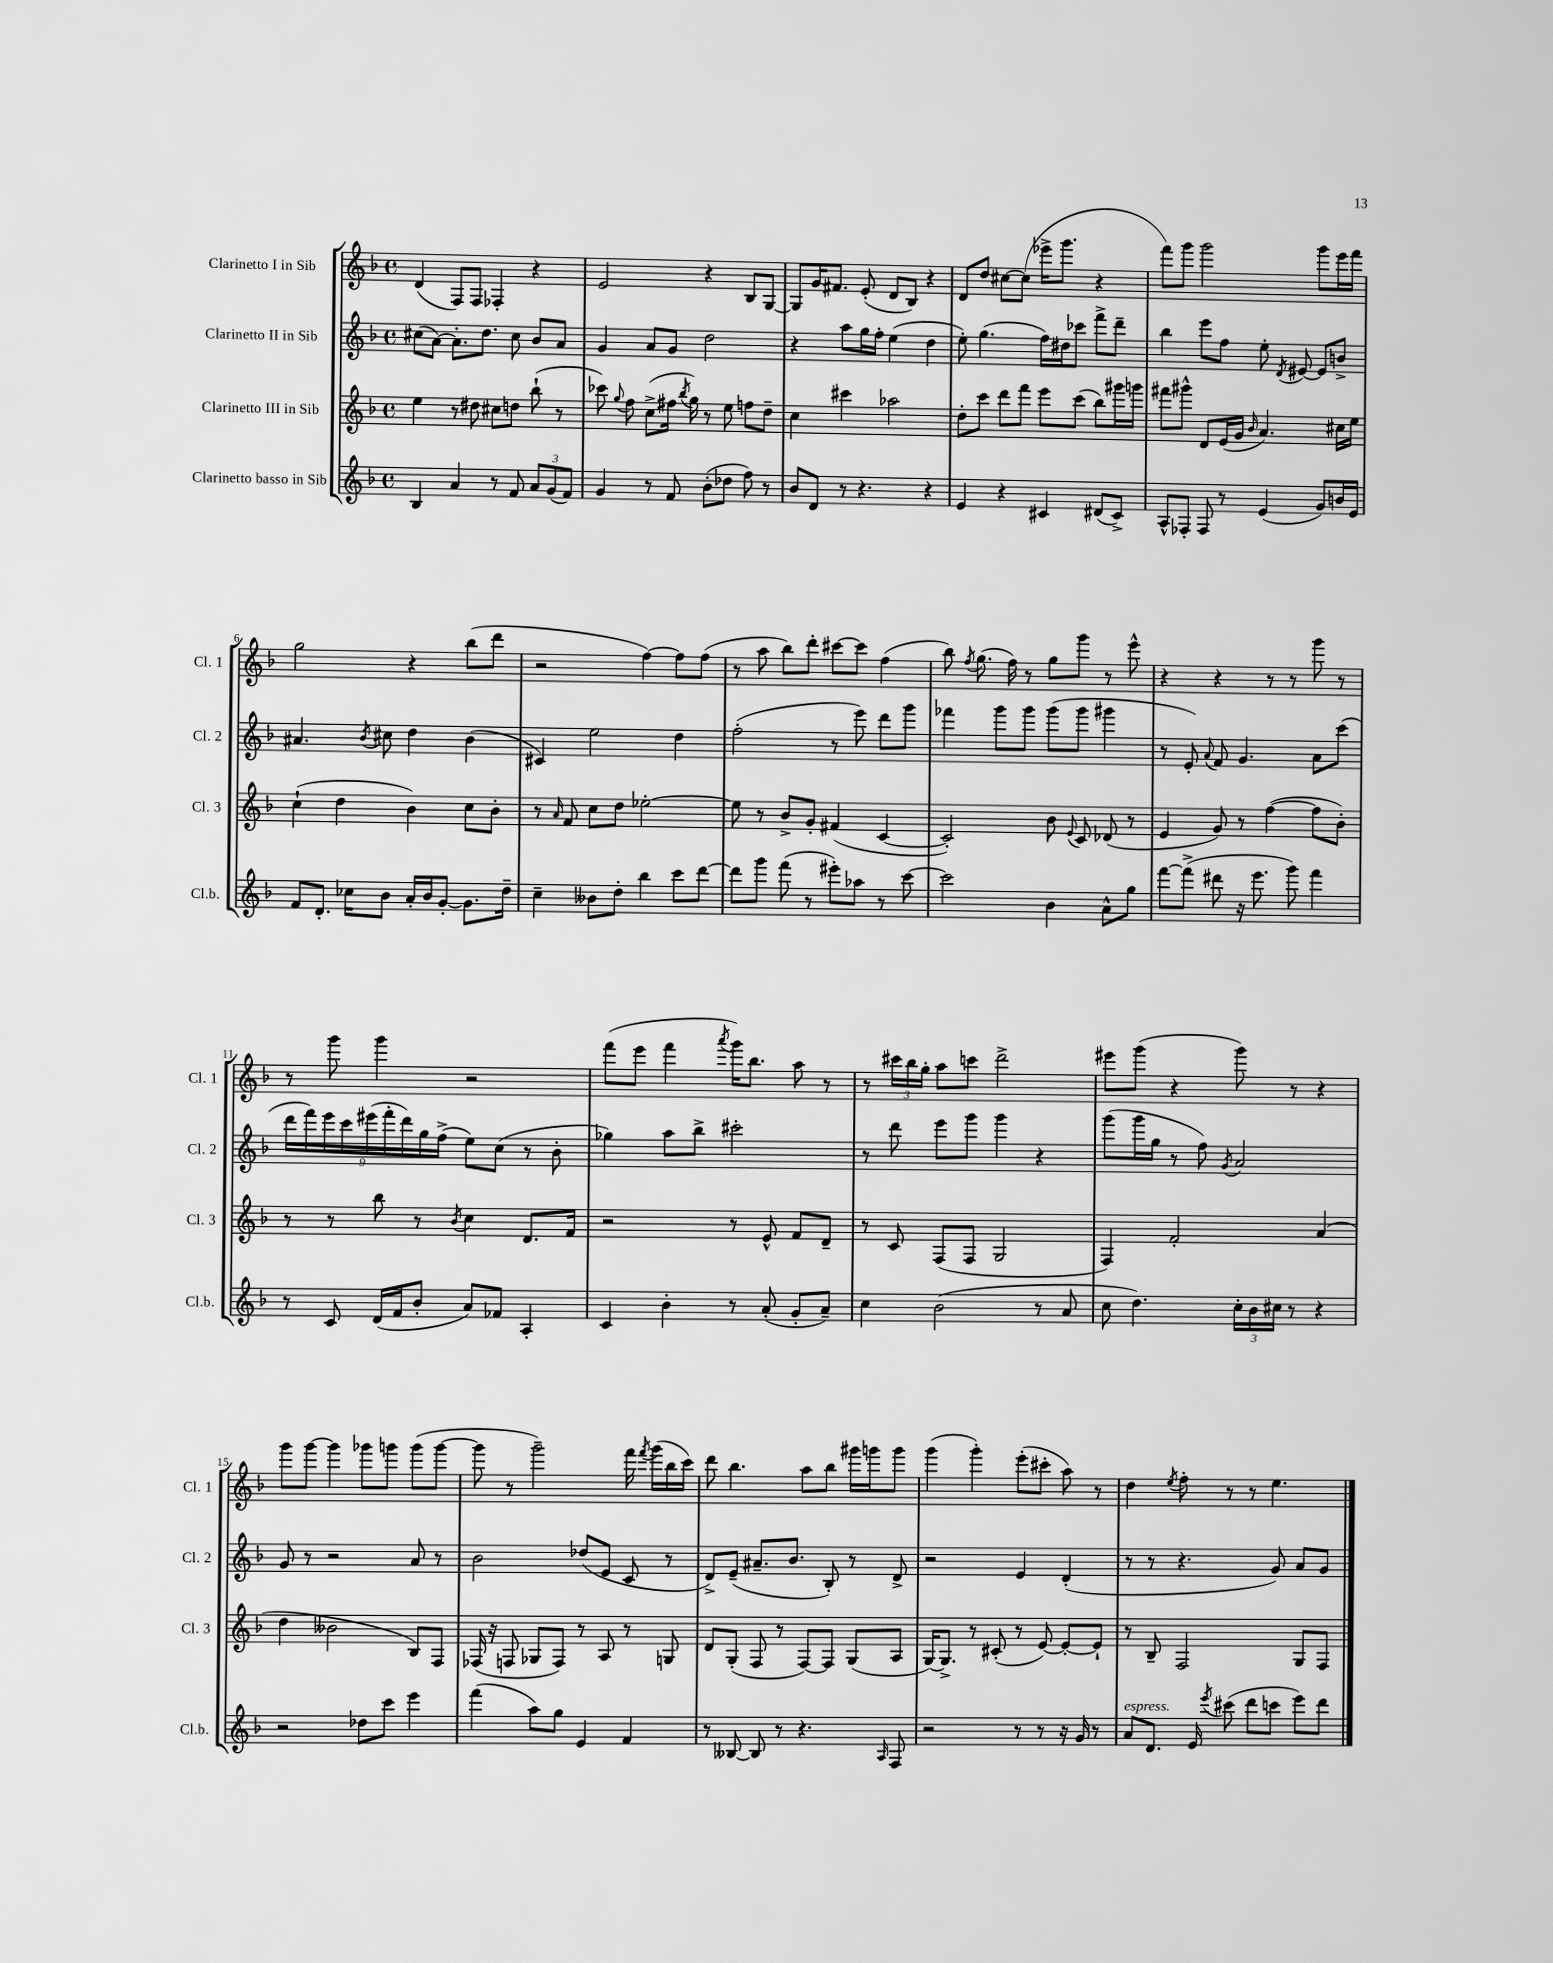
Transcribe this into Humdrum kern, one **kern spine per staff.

**kern	**kern	**kern	**kern
*part4	*part3	*part2	*part1
*staff4	*staff3	*staff2	*staff1
*I"Clarinetto basso in Sib	*I"Clarinetto III in Sib	*I"Clarinetto II in Sib	*I"Clarinetto I in Sib
*I'Cl.b.	*I'Cl. 3	*I'Cl. 2	*I'Cl. 1
*clefG2	*clefG2	*clefG2	*clefG2
*k[b-]	*k[b-]	*k[b-]	*k[b-]
*M4/4	*M4/4	*M4/4	*M4/4
*met(c)	*met(c)	*met(c)	*met(c)
=1	=1	=1	=1
4B-/	4ee\	(8cc#X\L	(4d/
.	.	[8a\J)	.
4a/	8r	8.a'\L]	8F/L)
.	8dd#X\	.	8F/J
.	.	8.dd\J	.
8r	8cc#X\L	.	4F-X'/
8f/	8ddn\J	8cc#\	.
12a/L	(8bb-`\	8b-/L	4r
(12g/	.	.	.
.	8r	8a/J	.
12f/J)	.	.	.
=2	=2	=2	=2
4g/	8ccc-X\)	4g/	2e/
.	8qqgg/	.	.
.	8ff\	.	.
8r	(8cc^\L	8a/L	.
8f/	16ff#X\Jk	8g/J	.
.	8qbb-/	.	.
.	16gg\)	.	.
(8b-'\L	8r	2dd\	4r
8dd-X\J	8ee\	.	.
8ff\)	8ffn\L	.	8B-/L
8r	8dd~\J	.	[8G/J
=3	=3	=3	=3
8b-/L	4cc\	4r	8G/L]
8d/J	.	.	16g/K
.	.	.	8.f#X/J
8r	4ccc#X\	8aa\L	.
4.r	.	16gg\L	(8e'/
.	.	16ff'\JJ	.
.	2aa-X\	(4ee\	8d/L
.	.	.	8B-/J)
4r	.	4dd\	4r
=4	=4	=4	=4
4e/	8dd'\L	8ee'\)	8d/L
.	8ccc\J	(4.gg\	8dd/J
4r	8ddd\L	.	[8cc#X\L
.	8fff\J	.	(8cc#\J]
4c#X/	8eee\L	16ff\LL)	16eee-X^\KL
.	.	16dd#X\J	8.ggg\J
.	(8ccc\J	8ccc-X\J	.
(8d#X/L	8bb-\L)	8fff^\L	4r
8c#^/J)	16ggg#X\L	8ddd~\J	.
.	16gggn\JJ	.	.
=5	=5	=5	=5
8A^^/L	8fff#X\L	4bb-\	8fff\L)
8F-X'/J	8ggg#X^^\J	.	8ggg\J
8F-/	8d/L	8eee\L	2ggg\
8r	(16e/L	8ff\J	.
.	16g/JJ	.	.
.	16qqb-/	.	.
(4e/	4.a/)	8ee'\	.
.	.	8qd/	.
.	.	[8e#X/	.
8g/L)	.	8e#/L]	8ggg\L
16bn/L	16cc#X\LL	8bn^/J	16eee\L
16e/JJ	16ee\JJ	.	16fff\JJ
!!LO:LB:g=z
=6	=6	=6	=6
8f/L	(4cc`\	4.a#X/	2gg\
8.d'/J	.	.	.
.	4dd\	.	.
16cc-X\KL	.	.	.
.	.	8qb-/	.
8b-\J	.	8cc#X\	.
16a'/LL	4b-\)	4dd\	4r
16b-/J	.	.	.
[8g'/J	.	.	.
8.g\L]	8cc\L	(4b-\	(8bb-\L
.	8b-'\J	.	8ddd\J
16dd~\Jk	.	.	.
=7	=7	=7	=7
4cc~\	8r	4c#X/)	2r
.	16qqa/	.	.
.	8f/	.	.
8b--X\L	8cc\L	2ee\	.
8dd'\J	8dd\J	.	.
4bb-\	[2ee-X'\	.	[4ff\)
8ccc\L	.	4dd\	8ff\L]
[8ddd\J	.	.	(8ff\J
=8	=8	=8	=8
8ddd\L]	8ee-\]	(2ff'\	8r
8ggg\J	8r	.	8aa\
(8fff\	8b-^/L	.	8bb-\L)
8r	8g'/J	.	8ddd'\J
8eee#X'\L)	(4f#X/	8r	[8ccc#X\L
8aa-X\J	.	8eee\)	8ccc#\J]
8r	[4c/	8ddd\L	(4ff\
[8ccc\	.	8ggg\J	.
=9	=9	=9	=9
2ccc\]	2c'/])	4fff-X\	8bb-\)
.	.	.	8qff/
.	.	.	(8.gg\
.	.	8ggg\L	.
.	.	.	16ff\)
.	.	8ggg\J	8r
4b-\	8b-\	(8ggg\L	8gg\L
.	8qqe/	.	.
.	8c/	8ggg\J	8ggg\J
8a^^\L	(8d-X/	4ggg#X\	8r
8gg\J	8r	.	8eee^^\
=10	=10	=10	=10
[8fff\L	4e/	8r	4r
(8fff^\J]	.	8e'/)	.
.	.	8qqa/	.
8ddd#X\	8g/)	8f/	4r
16r	8r	4.g/	.
8.eee\	.	.	.
.	([4ff\	.	8r
8ggg\)	.	.	8r
4fff\	8ff\L]	8a\L	8ggg\
.	8b-'\J)	(8ccc\J	8r
!!LO:LB:g=z
=11	=11	=11	=11
8r	8r	18ddd\LL	8r
.	.	18fff\)	.
.	.	18eee\	.
8c/	8r	.	8ggg\
.	.	18ccc\	.
.	.	(18eee#X\	.
(16d/LL	8bb-\	.	4ggg\
.	.	18fff'\	.
16f/J	.	.	.
.	.	18ddd\)	.
8b-'/J	8r	.	.
.	.	18gg\	.
.	.	(18ff^\JJ	.
.	8qb-/	.	.
8a/L)	4cc\	8ee\L)	2r
8f-X/J	.	(8cc\J	.
4A'/	8.d/L	8r	.
.	.	8b-'\	.
.	16f/Jk	.	.
=12	=12	=12	=12
4c/	2r	4gg-X\)	(8fff\L
.	.	.	8eee\J
4b-'\	.	8aa\L	4fff\
.	.	8bb-^\J	.
.	.	.	8qaaa/
8r	8r	2ccc#X'\	16ggg\KL)
.	.	.	8.bb-\J
(8a'/	8e^^/	.	.
8g'/L	8f/L	.	8aa\
8a~/J)	8d~/J	.	8r
=13	=13	=13	=13
4cc\	8r	8r	8r
.	8c/	8ddd\	24ccc#X\LL
.	.	.	24bb-\
.	.	.	24gg'\JJ
(2b-\	(8F/L	8eee\L	8aa\L
.	8F/J	8ggg\J	8cccn\J
.	2G/	4ggg\	2ddd^\
8r	.	4r	.
8a/	.	.	.
=14	=14	=14	=14
8cc\	4F/)	(8ggg\L	8eee#X\L
4.dd\)	.	16ggg\L	(8ggg\J
.	.	16gg\JJ	.
.	2f'/	8r	4r
.	.	8ff\)	.
.	.	8qg/	.
24cc'\LL	.	2a/	8ggg\)
24b-\	.	.	.
24cc#X\JJ	.	.	.
8r	.	.	8r
4r	(4a/	.	4r
!!LO:LB:g=z
=15	=15	=15	=15
2r	4dd\	8g/	8ggg\L
.	.	8r	[8ggg\J
.	2b--X\	2r	4ggg\]
8dd-X\L	.	.	8ggg-X\L
8ccc\J	.	.	8gggn\J
4eee\	8B-/L)	8a/	(8ggg\L
.	8F/J	8r	[8ggg\J
=16	=16	=16	=16
(4fff\	(16F-X/	2b-\	8ggg\]
.	16r	.	.
.	8Fn/	.	8r
8aa\L)	8G-X/L	.	2ggg~\)
8gg\J	8F/J)	.	.
4e/	8r	(8dd-X/L	.
.	8A/	8e/J	.
4f/	8r	8c/	16fff\
.	.	.	8qfff/
.	.	.	(16ggg\LL
.	8Gn/	8r	16bb-\
.	.	.	16ccc\JJ)
=17	=17	=17	=17
8r	8d/L	8d^/L)	8ddd\
[8B--X/	(8G'/J	(8e~/J	4.bb-\
8B--/]	8F/	8.a#X~/L	.
8r	8r	.	.
.	.	8.b-/J	.
4.r	[8F/L)	.	8aa\L
.	8F/J]	8B-'/)	8bb-\J
.	(8G/L	8r	16ggg#X\LL
.	.	.	16gggn\J
16qqA/	.	.	.
8F/	8A/J	8d^/	8ggg\J
=18	=18	=18	=18
2r	[16G/KL)	2r	(4ggg\
.	8.G^/J]	.	.
.	8r	.	4ggg'\)
.	(8c#X'/	.	.
8r	8r	4e/	(8eee'\L
8r	[8e/)	.	8ccc#X'\J
16r	8e'/L_	(4d'/	8aa\)
16g/	.	.	.
8r	8e`/J]	.	8r
=19	=19	=19	=19
!LO:TX:a:i:t=espress.	!	!	!
8a/L	8r	8r	4dd\
8.d/J	8B-~/	8r	.
.	.	.	8qee/
.	2F/	4.r	8ff'\
16e/	.	.	.
8qeee/	.	.	.
(8ccc#X\	.	.	8r
8ddd\L	.	.	8r
8cccn\J	.	8g/)	4.ee\
8eee\L)	8G/L	8a/L	.
8ddd\J	8F/J	8g/J	.
==	==	==	==
*-	*-	*-	*-
